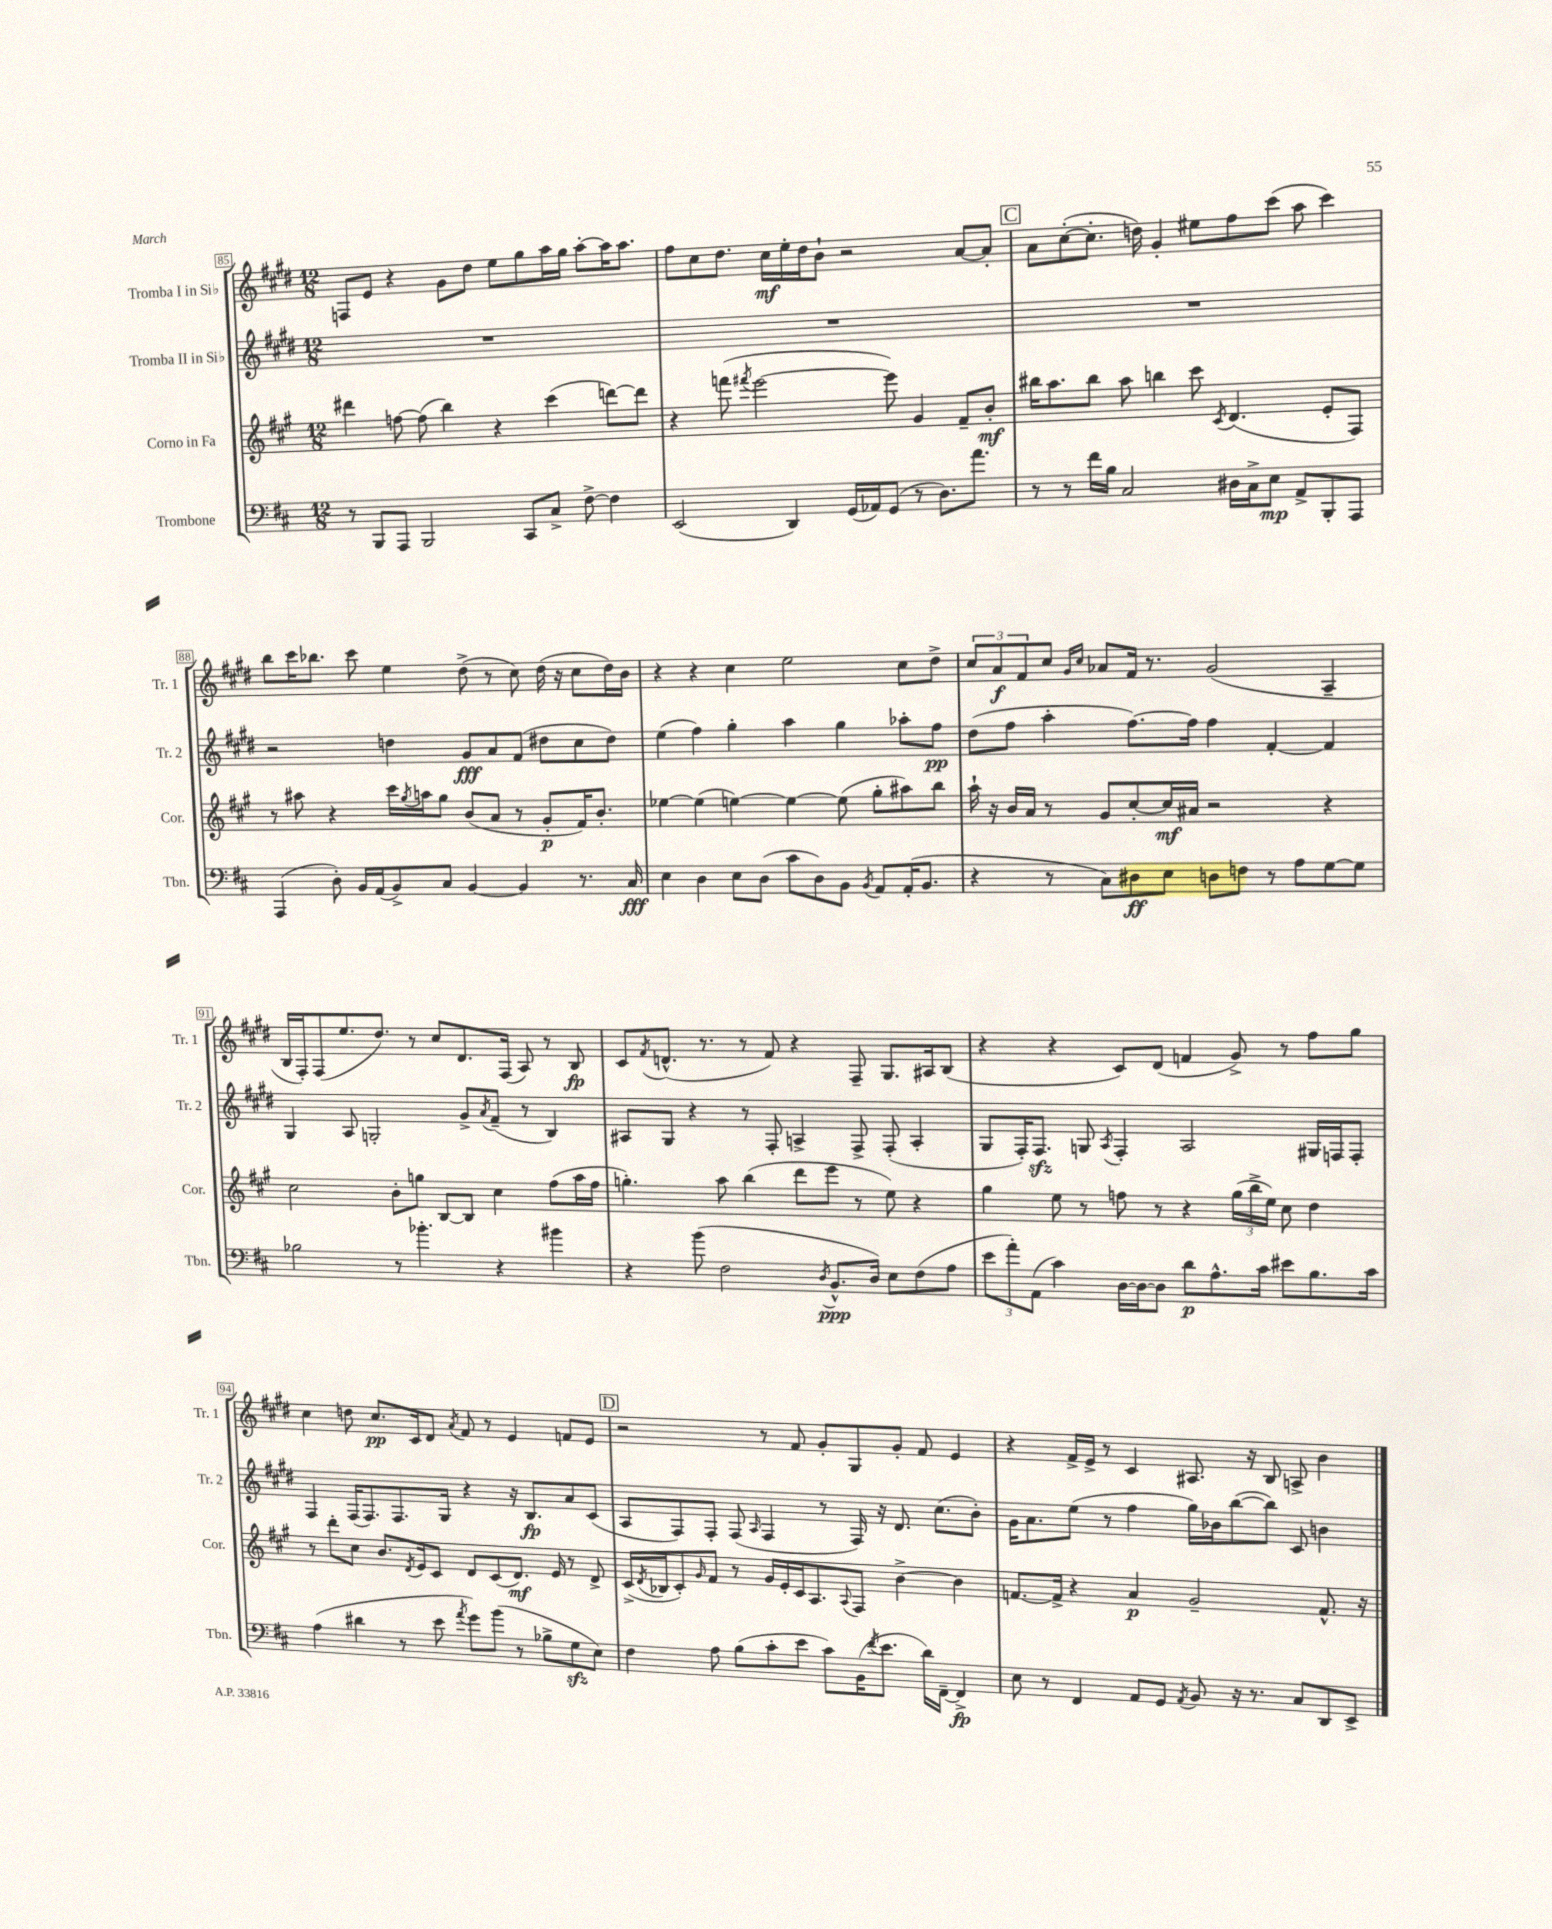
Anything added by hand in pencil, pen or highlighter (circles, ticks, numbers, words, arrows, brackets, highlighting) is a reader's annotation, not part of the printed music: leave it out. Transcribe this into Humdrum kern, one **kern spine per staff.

**kern	**dynam	**kern	**dynam	**kern	**dynam	**kern	**dynam
*part4	*part4	*part3	*part3	*part2	*part2	*part1	*part1
*staff4	*staff4	*staff3	*staff3	*staff2	*staff2	*staff1	*staff1
*I"Trombone	*	*I"Corno in Fa	*	*I"Tromba II in Si♭	*	*I"Tromba I in Si♭	*
*I'Tbn.	*	*I'Cor.	*	*I'Tr. 2	*	*I'Tr. 1	*
*clefF4	*	*clefG2	*	*clefG2	*	*clefG2	*
*k[f#c#]	*	*k[f#c#g#]	*	*k[f#c#g#d#]	*	*k[f#c#g#d#]	*
*M12/8	*	*M12/8	*	*M12/8	*	*M12/8	*
=85	=85	=85	=85	=85	=85	=85	=85
8r	.	4ddd#X\	.	1.r	.	8Fn/L	.
8BBB/L	.	.	.	.	.	8e/J	.
8AAA/J	.	[8ffn\	.	.	.	4r	.
2BBB/	.	(8ff\]	.	.	.	.	.
.	.	4bb\)	.	.	.	8g#\L	.
.	.	.	.	.	.	8dd#\J	.
.	.	4r	.	.	.	8ee\L	.
8CC#/L	.	.	.	.	.	8gg#\	.
8C#^/J	.	(4ccc#\	.	.	.	16aa\L	.
.	.	.	.	.	.	16gg#\JJ	.
[8F#^\	.	.	.	.	.	[8aa'\L	.
4F#\]	.	[8dddn\L)	.	.	.	16aa\K]	.
.	.	.	.	.	.	8.aa\J	.
.	.	8ddd\J]	.	.	.	.	.
=86	=86	=86	=86	=86	=86	=86	=86
(2EE/	.	4r	.	1.r	.	8ff#\L	.
.	.	.	.	.	.	8cc#\	.
.	.	(8fffn\	.	.	.	8.dd#\J	.
.	.	8qfff#X/	.	.	.	.	.
.	.	[2eee\	.	.	.	.	.
.	.	.	.	.	.	16cc#\LL	mf
4DD/)	.	.	.	.	.	16ee'\	.
.	.	.	.	.	.	16dd#\J	.
.	.	.	.	.	.	8b`\J	.
(16GG/LL	.	.	.	.	.	2r	.
16AA-X/J)	.	.	.	.	.	.	.
(8GG/J	.	8eee\])	.	.	.	.	.
8r	.	4g#/	.	.	.	.	.
8.D\L)	.	.	.	.	.	.	.
.	.	8f#~/L	.	.	.	[8a/L	.
8.a\J	.	.	.	.	.	.	.
.	.	8b'/J	mf	.	.	8a'/J]	.
!!LO:REH:place=s1:t=C
=87	=87	=87	=87	=87	=87	=87	=87
8r	.	16bb#X\KL	.	1.r	.	8a\L	.
.	.	8.aa\	.	.	.	.	.
8r	.	.	.	.	.	([8cc#'\	.
16f#\LL	.	8bb#\J	.	.	.	8.cc#'\J]	.
16B\JJ	.	.	.	.	.	.	.
2C#/	.	8aa\	.	.	.	.	.
.	.	.	.	.	.	16ddn\)	.
.	.	4bbn\	.	.	.	4g#'/	.
.	.	8ccc#\	.	.	.	8ee#X\L	.
.	.	8qc#/	.	.	.	.	.
16D#X\LL	.	(4.d/	.	.	.	8ff#\	.
16C#^\J	.	.	.	.	.	.	.
8E\J	mp	.	.	.	.	(8ccc#\J	.
8AA^/L	.	.	.	.	.	8aa\	.
8BBB'/	.	8e'/L	.	.	.	4ccc#\)	.
8AAA/J	.	8F#/J)	.	.	.	.	.
!!LO:LB:g=z
=88	=88	=88	=88	=88	=88	=88	=88
(4AAA/	.	8r	.	2r	.	8bb\L	.
.	.	8aa#X\	.	.	.	16ccc#\K	.
.	.	.	.	.	.	8.bb-X\J	.
8D'\)	.	4r	.	.	.	.	.
16BB/LL	.	.	.	.	.	8ccc#\	.
(16AA/J	.	.	.	.	.	.	.
8BB^/)	.	16ccc#\LL	.	4ddn\	.	4ee\	.
.	.	8qgg#/	.	.	.	.	.
.	.	16aan\J	.	.	.	.	.
8C#/J	.	8gg#\J	.	.	.	.	.
[4BB/	.	(8b/L	.	8g#/L	fff	(8dd#^\	.
.	.	8a/J	.	8a/	.	8r	.
4BB/]	.	8r	.	(8f#/J	.	8cc#\)	.
.	.	8g#'/L	p	8dd#X\L	.	(16dd#\	.
.	.	.	.	.	.	16r	.
8.r	.	16f#/K)	.	8cc#\	.	8cc#\L	.
.	.	8.b'/J	.	.	.	.	.
.	.	.	.	8dd#\J)	.	16dd#\L)	.
16C#/	fff	.	.	.	.	16b\JJ	.
=89	=89	=89	=89	=89	=89	=89	=89
4E\	.	[4ee-X\	.	(4ee\	.	4r	.
4D\	.	(4ee-\]	.	4ff#\)	.	4r	.
8E\L	.	[4een\)	.	4gg#'\	.	4cc#\	.
(8D\J	.	.	.	.	.	.	.
8c#\L	.	4ee\_	.	4aa\	.	2ee\	.
8D\)	.	.	.	.	.	.	.
8BB\J	.	(8ee\]	.	4gg#\	.	.	.
8qBB/	.	.	.	.	.	.	.
8AA/L	.	8gg#'\L	.	.	.	.	.
(16AA'/K	.	8aa#X\)	.	8aa-X'\L	.	8cc#\L	.
8.BB/J	.	.	.	.	.	.	.
.	.	8bb\J	.	8ff#\J	pp	8dd#^\J	.
=90	=90	=90	=90	=90	=90	=90	=90
4r	.	16aa`\	.	(8dd#\L	.	12cc#/L	.
.	.	16r	.	.	.	.	.
.	.	.	.	.	.	12a/	f
.	.	16b/LL	.	8ff#\J	.	.	.
.	.	.	.	.	.	12f#/	.
.	.	16a/JJ	.	.	.	.	.
8r	.	8r	.	4aa'\	.	8cc#/J	.
.	.	.	.	.	.	16qqg#/LL	.
.	.	.	.	.	.	16qqcc#/JJ	.
8C#\L)	.	8g#/L	.	.	.	8a-X/L	.
8D#X\	ff	[8cc#'/	.	[8.ff#\L)	.	16f#/Jk	.
.	.	.	.	.	.	8.r	.
8E\J	.	16cc#/L]	mf	.	.	.	.
.	.	16a#X/JJ	.	16ff#\Jk]	.	.	.
8Dn\L	.	2r	.	4ff#\	.	(2g#/	.
8Fn\J	.	.	.	.	.	.	.
8r	.	.	.	[4f#'/	.	.	.
8A\L	.	.	.	.	.	.	.
[8G\	.	4r	.	4f#/]	.	4A~/	.
8G\J]	.	.	.	.	.	.	.
!!LO:LB:g=z
=91	=91	=91	=91	=91	=91	=91	=91
2B-X\	.	2cc#\	.	4G#/	.	16B/LL	.
.	.	.	.	.	.	16F#'/J)	.
.	.	.	.	.	.	(8F#/	.
.	.	.	.	8A/	.	8.ee/	.
.	.	.	.	2Gn'/	.	.	.
.	.	.	.	.	.	8.dd#/J)	.
8r	.	8b'\L	.	.	.	.	.
4.b-X'\	.	8ggn\J	.	.	.	8r	.
.	.	[8B/L	.	.	.	8cc#/L	.
.	.	8B/J]	.	8g#^/L	.	8.d#/	.
.	.	.	.	8qa/	.	.	.
4r	.	4cc#\	.	(8f#~/J	.	.	.
.	.	.	.	.	.	(16F#/Jk	.
.	.	.	.	8r	.	8A/)	.
4b#X\	.	(8ff#\L	.	4B/)	.	8r	.
.	.	16aa\L	.	.	.	8B/	fp
.	.	16ff#\JJ	.	.	.	.	.
=92	=92	=92	=92	=92	=92	=92	=92
4r	.	4.ggn'\)	.	8A#X/L	.	8c#/L	.
.	.	.	.	.	.	8qf#/	.
.	.	.	.	8G#/J	.	(8.dn^^/J	.
(8b\	.	.	.	4r	.	.	.
.	.	.	.	.	.	8.r	.
2F#\	.	8aa\	.	.	.	.	.
.	.	(4bb\	.	8r	.	8r	.
.	.	.	.	8F#'/	.	8f#/)	.
.	.	8ddd\L	.	4An^/	.	4r	.
8qD/	.	.	.	.	.	.	.
8.BB^^/L	ppp	8eee\J	.	.	.	.	.
.	.	8r	.	8F#^/	.	8F#~/	.
16D/Jk)	.	.	.	.	.	.	.
8E\L	.	8ee\)	.	(8F#'/	.	8.G#/L	.
(8F#\	.	4r	.	4A'/	.	.	.
.	.	.	.	.	.	16A#X/k	.
8A\J	.	.	.	.	.	(8B/J	.
=93	=93	=93	=93	=93	=93	=93	=93
12e\L	.	4gg#\	.	8G#/L	.	4r	.
12a'\)	.	.	.	.	.	.	.
.	.	.	.	16F#'/K)	.	.	.
(12AA\J	.	.	.	.	.	.	.
.	.	.	.	8.F#zz/J	.	.	.
4c#\)	.	8ee\	.	.	.	4r	.
.	.	8r	.	8Gn/	.	.	.
.	.	.	.	8qA/	.	.	.
[16D\LL	.	8ffn\	.	4F#'/	.	8c#/L)	.
16D\J_	.	.	.	.	.	.	.
8D\J]	.	8r	.	.	.	(8d#/J	.
8d\L	p	4r	.	2A/	.	4fn/	.
8.A^^\	.	.	.	.	.	.	.
.	.	(24gg#\LL	.	.	.	8g#^/)	.
.	.	24bb^\	.	.	.	.	.
16c#\Jk	.	.	.	.	.	.	.
.	.	24ee\JJ)	.	.	.	.	.
8e#X\L	.	8cc#\	.	.	.	8r	.
8.B\	.	4dd\	.	16G#X/LL	.	8ff#\L	.
.	.	.	.	16Fn/J	.	.	.
.	.	.	.	8F'/J	.	8gg#\J	.
16c#\Jk	.	.	.	.	.	.	.
!!LO:LB:g=z
=94	=94	=94	=94	=94	=94	=94	=94
(4A\	.	8r	.	4F#/	.	4cc#\	.
.	.	8ddd'\L	.	.	.	.	.
4d#X\	.	8cc#\J	.	(16F#/KL	.	8ddn\	.
.	.	.	.	8.F#/)	.	.	.
.	.	8.b/L	.	.	.	8.cc#/L	pp
8r	.	.	.	8.F#/	.	.	.
.	.	8qd/	.	.	.	.	.
.	.	16e/k	.	.	.	16c#/k	.
8e\	.	8c#/J	.	.	.	8d#/J	.
.	.	.	.	16G#/Jk	.	.	.
8qa/	.	.	.	.	.	8qa/	.
8g\L)	.	8d/L	.	4r	.	8f#/	.
(8b\J	.	(8c#/	.	.	.	8r	.
8r	.	8.d/J)	mf	16r	.	4e/	.
.	.	.	.	8.B/L	fp	.	.
8B-X^\L	.	.	.	.	.	.	.
.	.	16e/	.	.	.	.	.
8Gzz\	.	8r	.	8a/	.	8fn/L	.
8E\J)	.	8d^/	.	(8c#/J	.	8e/J	.
!!LO:REH:place=s1:t=D
=95	=95	=95	=95	=95	=95	=95	=95
4F#\	.	(16c#^/LL	.	8A/L	.	2r	.
.	.	8qd/	.	.	.	.	.
.	.	16B-X/J	.	.	.	.	.
.	.	8c#'/)	.	8F#/)	.	.	.
.	.	16qqg#/	.	.	.	.	.
8A\	.	8f#/J	.	8F#'/J	.	.	.
(8B\L	.	8r	.	(8F#/	.	.	.
.	.	.	.	16qqA/	.	.	.
8c#'\	.	16g#/LL	.	4F#/	.	8r	.
.	.	16e'/	.	.	.	.	.
8e\J	.	16c#/J	.	.	.	8f#/	.
.	.	8.A/	.	.	.	.	.
8c#\L)	.	.	.	8r	.	8g#'/L	.
.	.	8qqA/	.	.	.	.	.
(16BB\K	.	8F#/J	.	16F#/)	.	8G#/	.
8qf#/	.	.	.	.	.	.	.
8.e\J	.	.	.	16r	.	.	.
.	.	[4b^\	.	8.d#/	.	8g#'/J	.
16d\LL)	.	.	.	.	.	8f#/	.
[16FF#~\JJ	.	.	.	(8.cc#\L	.	.	.
4FF#^/]	fp	4b\]	.	.	.	4e/	.
.	.	.	.	8b'\J)	.	.	.
=96	=96	=96	=96	=96	=96	=96	=96
8E\	.	[8.fn/L	.	16g#\KL	.	4r	.
.	.	.	.	8.a\	.	.	.
8r	.	.	.	.	.	.	.
.	.	16f^/Jk]	.	.	.	.	.
4FF#/	.	4r	.	(8ee\J	.	16f#^/LL	.
.	.	.	.	.	.	16e^/JJ	.
.	.	.	.	8r	.	8r	.
8AA/L	.	4a/	p	4ff#\	.	4c#/	.
8GG/J	.	.	.	.	.	.	.
8qAA/	.	.	.	.	.	.	.
8BB/	.	2g#~/	.	16gg#\LL)	.	8.A#X/	.
.	.	.	.	16b-X\J	.	.	.
16r	.	.	.	([8bb\	.	.	.
8.r	.	.	.	.	.	16r	.
.	.	.	.	8bb\J])	.	8B/	.
8C#/L	.	.	.	8c#/	.	8An^/	.
8DD/	.	8.f^^/	.	4bn\	.	4b\	.
8EE^/J	.	.	.	.	.	.	.
.	.	16r	.	.	.	.	.
==	==	==	==	==	==	==	==
*-	*-	*-	*-	*-	*-	*-	*-
